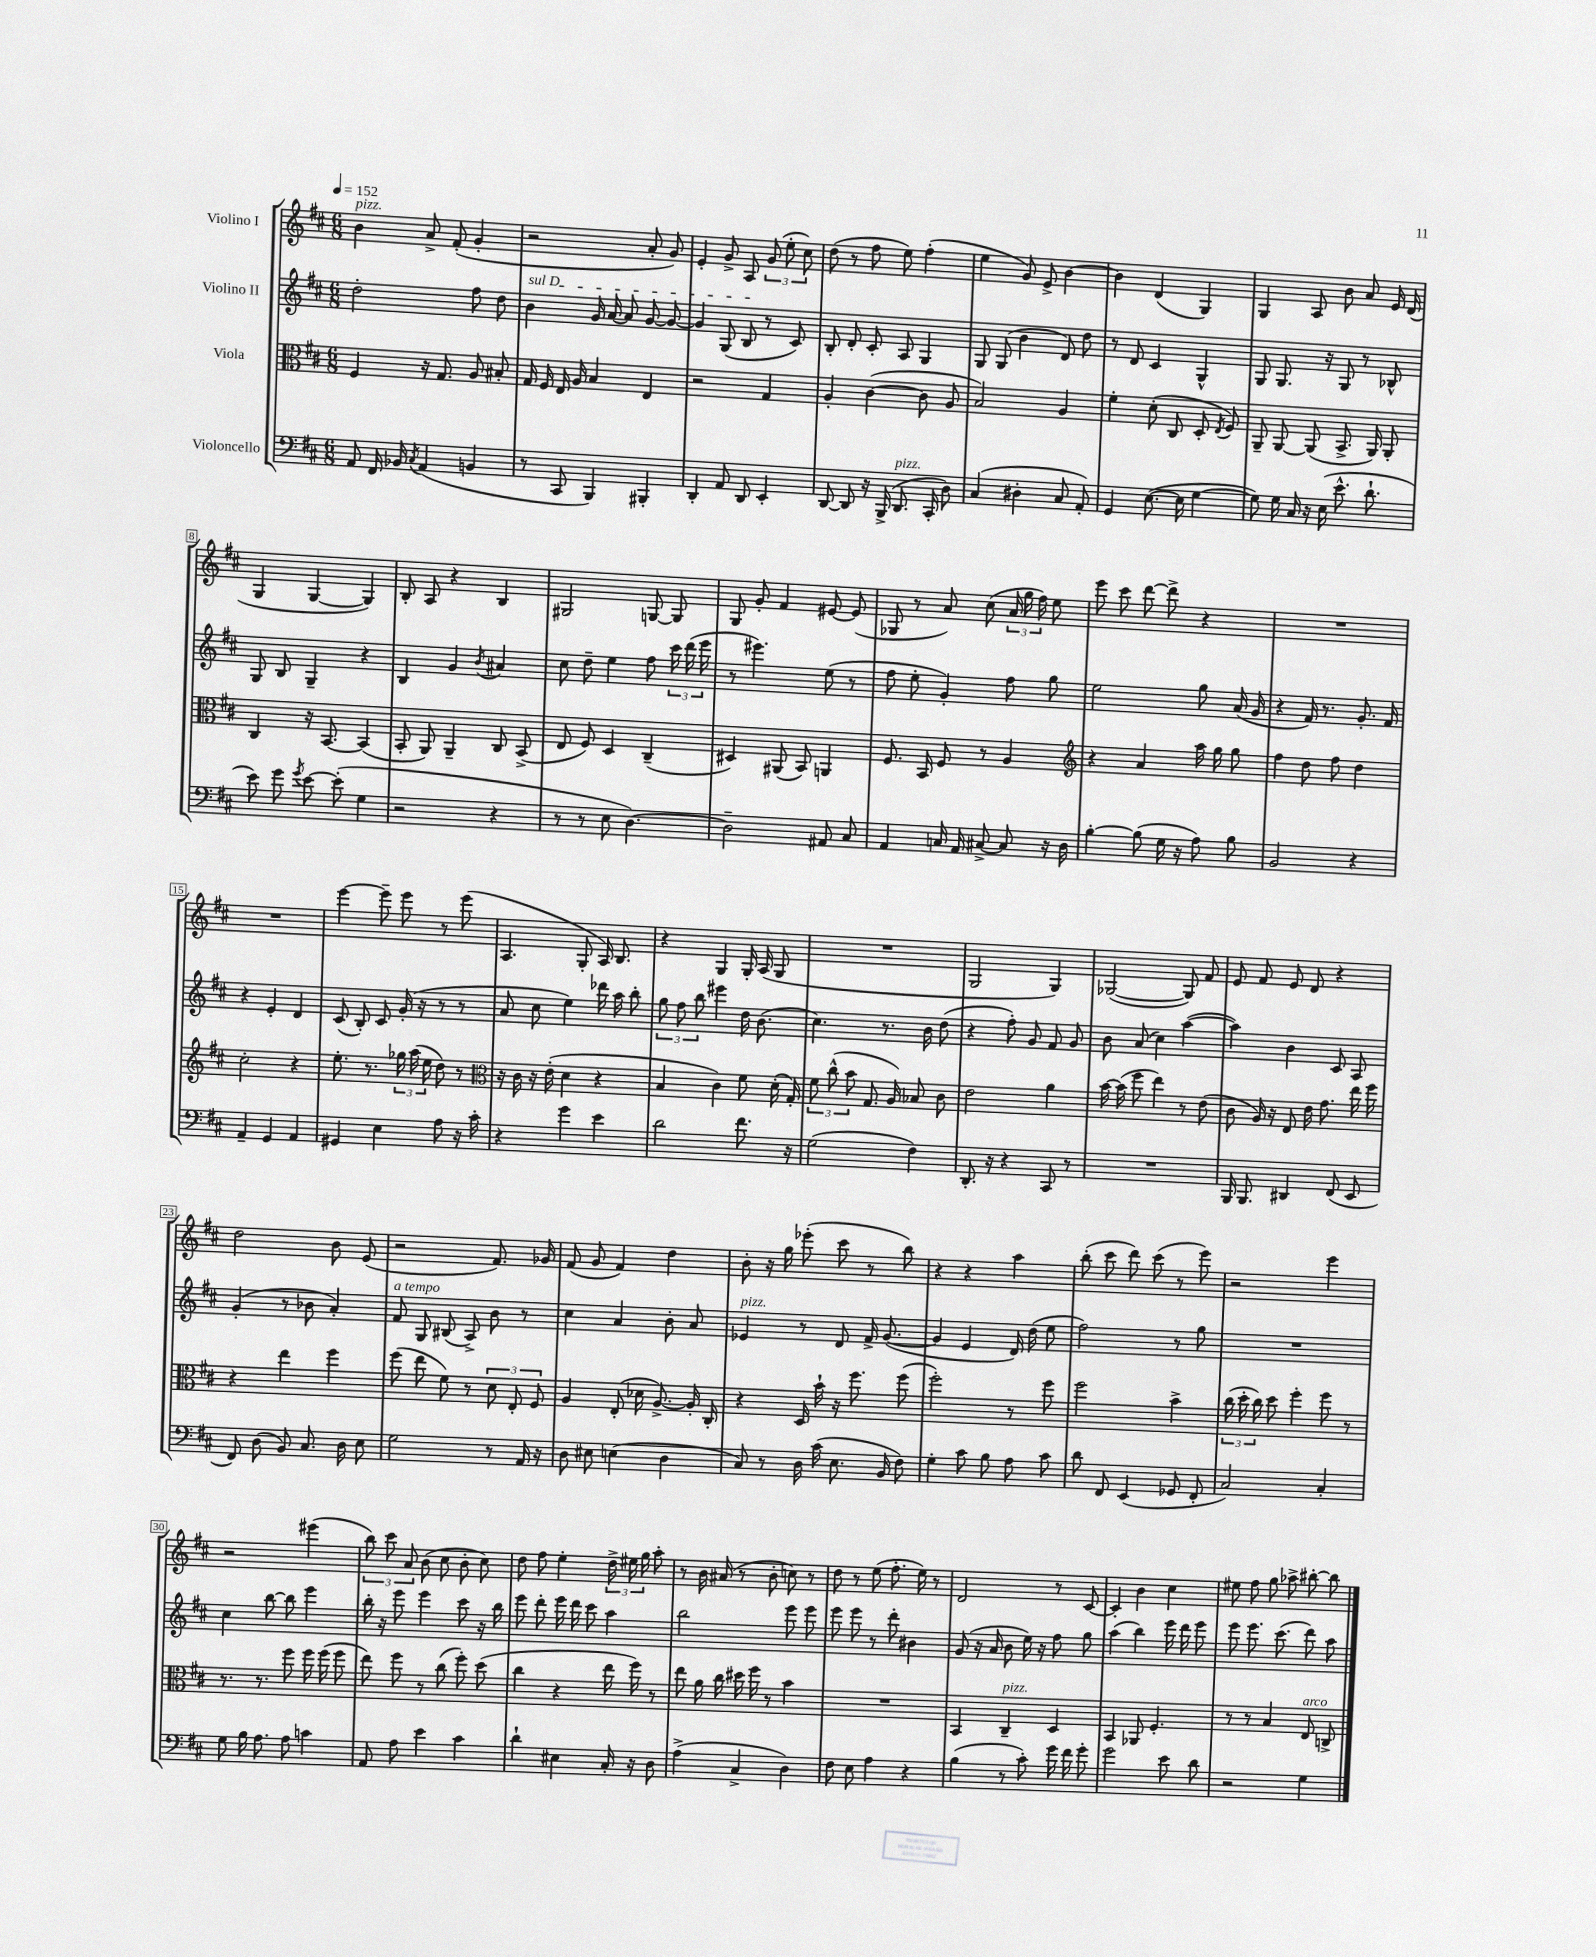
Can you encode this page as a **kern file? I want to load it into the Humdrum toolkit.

**kern	**kern	**kern	**kern
*staff4	*staff3	*staff2	*staff1
*clefF4	*clefC3	*clefG2	*clefG2
*k[f#c#]	*k[f#c#]	*k[f#c#]	*k[f#c#]
*M6/8	*M6/8	*M6/8	*M6/8
*MM152	*MM152	*MM152	*MM152
8AA	4F#	2dd'	4b
16FF#	.	.	.
16BB-	.	.	.
8qC#	.	.	.
(4AA	16r	.	8a^
.	8.G	.	.
.	.	.	(8f#'
4BB	8A	8ff#	4g'
.	8B#'	8dd	.
=	=	=	=
8r	16G	4b	2r
.	16F#	.	.
8CC#	16E	.	.
.	16A	.	.
4BBB)	4B	16g	.
.	.	[16a	.
.	.	8a]	.
4BBB#'	4E	[8g	8a'
.	.	8g_	8g)
=	=	=	=
4DD'	2r	4g]	4e'
8AA	.	(8G	8g^
8DD	.	8B	8A
4EE'	4G	8r	(12g
.	.	.	12ee'
.	.	8c#)	.
.	.	.	12cc#)
=	=	=	=
[8DD	4A'	8B'	(8dd
8DD]	.	8d'	8r
16r	([4c#	8c#'	8ff#
(16BBB^	.	.	.
8.DD	.	8A	8ee)
.	8c#]	4G	(4ff#'
16CC#'	.	.	.
8D)	8A	.	.
=	=	=	=
(4C#	2B)	8G	4ee
.	.	(8G	.
4D#'	.	4b	8g)
.	.	.	8e^
8C#	4A	8d)	[4b
8AA')	.	8dd	.
=	=	=	=
4GG	4f#'	8r	4b]
.	.	8d	.
([8.E	(8d'	4c#	(4d
.	8C#	.	.
16E]	.	.	.
[4G	8D'	4G^^	4G)
.	8qE	.	.
.	8F#)	.	.
=	=	=	=
8G])	8AA~	8G	4G
16G	[8AA	8.G	.
16C#	.	.	.
16r	(8AA]	.	8A
(16E	.	16r	.
8.e^^	8.BB^	8G	8b
.	.	8r	8a
8.d`	16AA)	.	.
.	8AA'	8B-^^	16e
.	.	.	(16d
=	=	=	=
8e)	4C#	8G	4G
8g	.	8B	.
8qg	.	.	.
[8e	16r	4G~	[4G
.	[8.BB	.	.
(8e']	.	.	.
4G	(4BB]	4r	4G])
=	=	=	=
2r	8BB'	4B	8B'
.	8AA)	.	8A
.	4AA~	4g	4r
.	.	8qb	.
4r	8C#	4a#	4B
.	(8BB^	.	.
=	=	=	=
8r	8E	8cc#	2G#
8r	8F#)	8dd~	.
8E	4D	4ee	.
[4.D)	.	.	.
.	(4C#~	8ff#	[8G
.	.	24ccc#	8G]
.	.	(24ddd	.
.	.	24eee	.
=	=	=	=
2D~]	4D#)	8r	8G
.	.	4.eee#)	8g'
.	(8AA#	.	4f#
.	8BB)	.	.
8AA#	4AA	(8ee	[8e#
8C#	.	8r	(8e#]
=	=	=	=
4AA	8.F#	8ff#	8G-
.	.	8ee'	8r
.	16BB	.	.
16C	8F#	4g')	8a)
16AA	.	.	.
[8C#^	8r	.	(8cc#
8C#]	4A	8ff#	24a
.	.	.	24gg
.	.	.	24ff#)
16r	.	8gg	8ee
16D	.	.	.
=	=	=	=
*	*clefG2	*	*
[4B'	4r	2ee	8eee
.	.	.	8ccc#
(8B]	4a	.	[8ddd
16G	.	.	8ddd^]
16r	.	.	.
8A)	16aa	8gg	4r
.	16gg	.	.
8B	8gg	(16a	.
.	.	16g	.
=	=	=	=
2BB	4ff#	4r	2.r
.	8dd	16f#)	.
.	.	8.r	.
.	8ff#	.	.
4r	4dd	8.g'	.
.	.	16f#	.
=	=	=	=
4AA~	2cc#'	4r	2.r
4GG	.	4e'	.
4AA	4r	4d	.
=	=	=	=
4GG#	8.ee'	(8c#	[4eee
.	.	8B')	.
.	8.r	.	.
4E	.	8c#	8eee~]
.	24gg-	(16g'	8eee
.	(24aa	.	.
.	.	16r	.
.	24ee	.	.
8A	8dd)	8r	8r
16r	8r	8r	(8eee
16c#'	.	.	.
=	=	=	=
*	*clefC3	*	*
4r	16r	8a	4.A
.	16c#	.	.
.	16r	8cc#	.
.	(16e'	.	.
4g	4d	4ee)	.
.	.	.	8G'
4e	4r	16ddd-	16A)
.	.	16aa	8.B
.	.	8bb'	.
=	=	=	=
2d	4B	12gg	4r
.	.	12ff#	.
.	.	12bb	.
.	4c#)	4eee#	4G
8.f#	8f#	16dd	16G'
.	.	(8.b	(16A
.	(16d'	.	8G
16r	16G')	.	.
=	=	=	=
(2G	12f#	4.cc#)	2.r
.	(12cc#^^	.	.
.	12b	.	.
.	8.G	.	.
.	.	8.r	.
.	16A)	.	.
4F#)	8B-	.	.
.	.	16b	.
.	8c#	(8dd	.
=	=	=	=
8.DD'	2e	4r	2G
16r	.	.	.
4r	.	8ff#')	.
.	.	8g	.
8CC#	4a	8f#	4G)
8r	.	8g	.
=	=	=	=
2.r	[16b	8b	([2G-
.	(16b]	.	.
.	8ff#	(8a	.
.	4ee)	4cc#)	.
.	8r	([4aa	8G-])
.	(8e	.	8f#
=	=	=	=
16BBB	8c#	4aa])	8e
8.BBB	.	.	.
.	16A)	.	8f#
.	16r	.	.
4DD#	8E	4b	8e
.	16e	.	8d
.	8.g	.	.
(8FF#	.	8c#	4r
8EE	16ee	8A	.
.	16ff#	.	.
=	=	=	=
8FF#)	4r	(4g'	2dd
(8D	.	.	.
8BB)	4ee	8r	.
8.C#	.	8b-	.
.	4ff#	4a')	8b
16D	.	.	.
8E	.	.	(8e
=	=	=	=
2G	(8ff#	8f#	2r
.	8ee	8G	.
.	8f#)	(8B#	.
.	8r	8A^)	.
8r	12d	8b	8.f#)
.	12E'	.	.
16AA	.	8r	.
.	12F#	.	.
16r	.	.	16g-
=	=	=	=
8D	4A	4cc#	(8f#
8E#	.	.	8g
(4E	(8E'	4a	4f#)
.	16d-	.	.
.	[8.A^)	.	.
4D	.	8b'	4dd
.	16A']	8a	.
.	16C#'	.	.
=	=	=	=
8C#)	4r	4e-	8b'
8r	.	.	16r
.	.	.	16gg
16D	16D	8r	(8eee-'
(16c#	16b`	.	.
8.E	16r	8d	8ccc#
.	8.ff#	.	.
.	.	16f#^	8r
16BB	.	([8.g	.
8F#)	(8ff#	.	8bb)
=	=	=	=
4G'	2ff#')	4g]	4r
8c#	.	4e	4r
8B	.	.	.
8A	8r	16d)	4aa
.	.	(16dd	.
8c#	8ff#	8ee	.
=	=	=	=
8d	2ff#	2ff#)	(8bb'
8FF#	.	.	8ccc#
(4EE	.	.	8ddd)
.	.	.	(8ccc#
8GG-	4b^	8r	8r
8FF#'	.	8gg	8eee)
=	=	=	=
2C#)	(24cc#	2.r	2r
.	24dd'	.	.
.	24cc#)	.	.
.	8dd	.	.
.	4ff#'	.	.
4C#'	8ff#	.	4eee
.	8r	.	.
=	=	=	=
8G	8.r	4cc#	2r
16B	.	.	.
8.A	8.r	.	.
.	.	[8bb	.
8A	8ff#	8bb]	.
4c	16ff#	4eee	(4eee#
.	(16ff#	.	.
.	8ff#	.	.
=	=	=	=
8AA	8ee)	16bb'	12bb)
.	.	16r	.
.	.	.	12ccc#
8A	8ff#	8eee	.
.	.	.	12a
4e	8r	4eee	(8b
.	(8cc#	.	8cc#
4c#	8ff#')	8ccc#	8b'
.	(8dd	16r	8cc#)
.	.	16bb	.
=	=	=	=
4d`	4cc#	8eee	8dd
.	.	8ddd'	8ff#
4E#	4r	16eee	4ee'
.	.	16ddd	.
.	.	8ccc#	.
16C#'	16ee	4aa	24dd^
.	.	.	24ee#
16r	16ff#)	.	.
.	.	.	24gg
8D	8r	.	8aa'
=	=	=	=
(4A^	8ee	2bb	8r
.	16a	.	16b
.	16cc#	.	(16a#
4C#^	16dd#	.	8r
.	16ff#	.	.
.	8r	.	8b'
4D)	4b	8eee	8cc)
.	.	8eee	8r
=	=	=	=
8F#	2.r	8eee	8dd
8E	.	8eee	8r
4A	.	8r	(8ee
.	.	8ddd'	8.ff#'
4r	.	4b#	.
.	.	.	16ee)
.	.	.	8r
=	=	=	=
(4B	4BB	(8g	2d
.	.	16r	.
.	.	16a	.
8r	4C#~	8b	.
8c#')	.	16ee)	.
.	.	16r	.
16g	4D	8ff#	8r
16f#	.	.	.
8g'	.	8gg	[8c#
=	=	=	=
2g	4BB	(4aa	4c#']
.	8AA-	4bb)	4b
.	4.F#'	.	.
8e	.	16eee	4cc#
.	.	16ddd	.
8d	.	8eee	.
=	=	=	=
2r	8r	8eee	8ee#
.	8r	8.eee	8ff#
.	4B	.	8gg
.	.	(8.ccc#	.
.	.	.	8aa-^
4G	8E	8ddd)	[8bb#'
.	8C^	8aa	8bb#]
==	==	==	==
*-	*-	*-	*-
